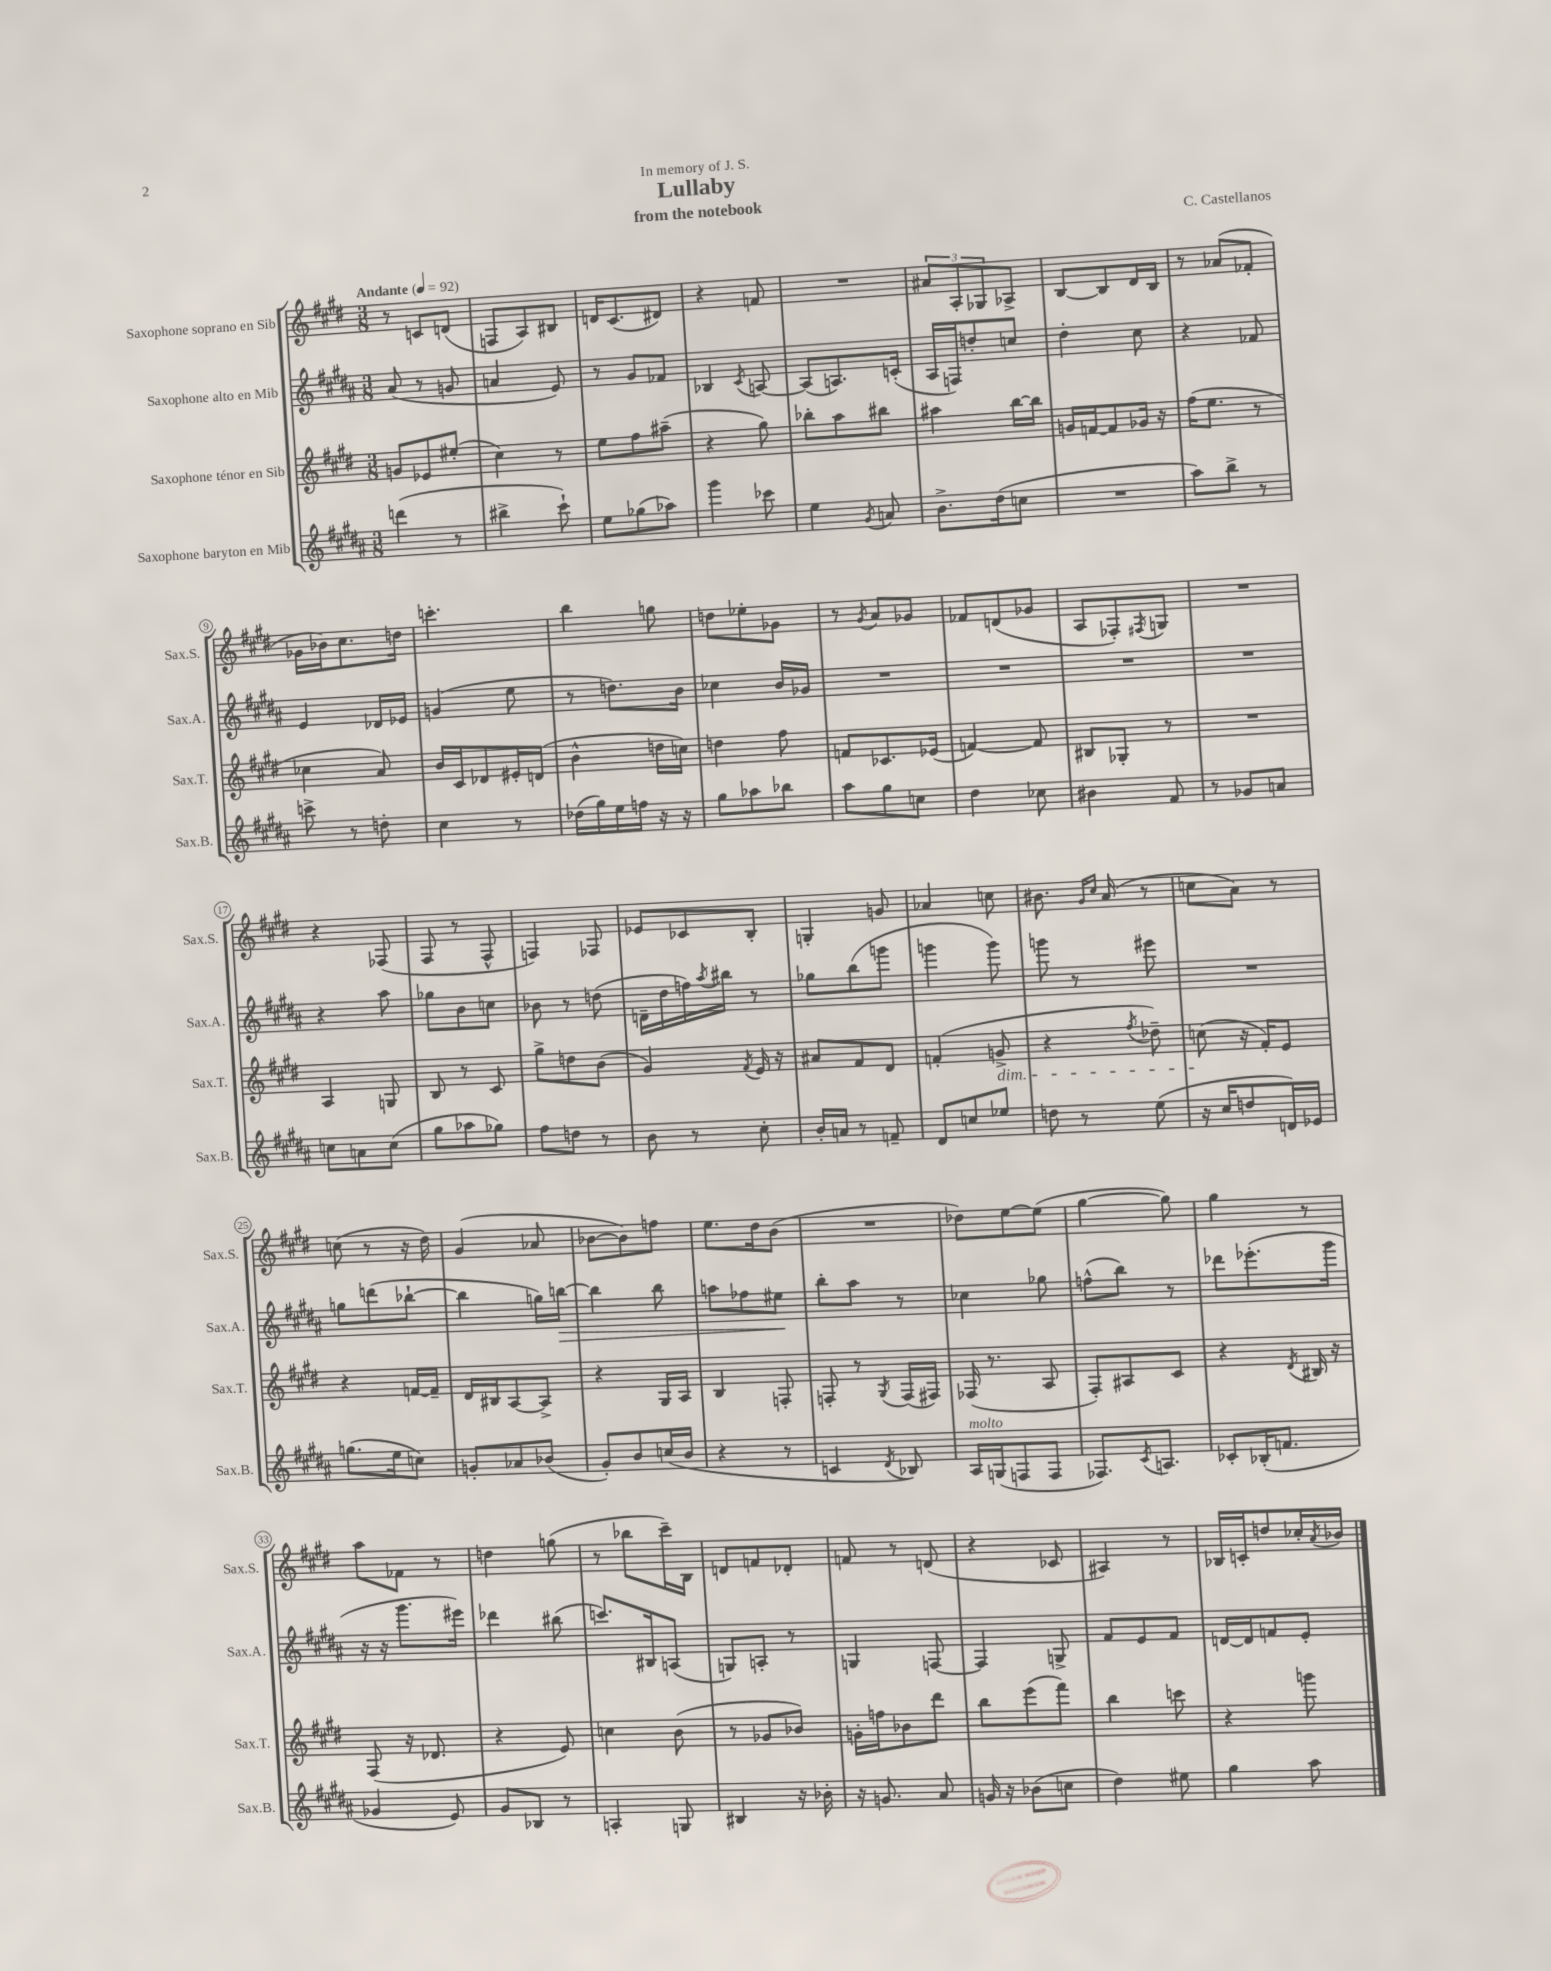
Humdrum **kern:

**kern	**kern	**kern	**kern
*staff4	*staff3	*staff2	*staff1
*clefG2	*clefG2	*clefG2	*clefG2
*k[f#c#g#d#a#]	*k[f#c#g#d#]	*k[f#c#g#d#a#]	*k[f#c#g#d#]
*M3/8	*M3/8	*M3/8	*M3/8
*MM92	*MM92	*MM92	*MM92
(4ddd	8g	(8a#	8r
.	8e-	8r	8c
8r	(8ee#'	8g	(8d
=	=	=	=
4bb#^	4cc#)	4a	8F
.	.	.	8A)
8ccc#`)	8r	8e)	8B#
=	=	=	=
8ee	8ee	8r	16d
.	.	.	(8.c#
(8gg-	8ff#	8g#	.
8aa-)	(8aa#~	8f-	8d#)
=	=	=	=
4ggg#	4r	4B-	4r
.	.	8qc#	.
8ccc-	8gg#)	[8A	8f
=	=	=	=
4ee	8bb-'	(8A]	4.r
.	8aa	8.A)	.
8qg#	.	.	.
8a	8bb#	.	.
.	.	(16c'	.
=	=	=	=
8.b^	4aa#	16A#	12a#
.	.	16F)	.
.	.	.	12A'
.	.	8dd'	.
.	.	.	12G-
(16dd#	.	.	.
8cc	[16bb	8cc	8A-^
.	16bb]	.	.
=	=	=	=
4.r	16g	4dd#'	[8B
.	[16f	.	.
.	8f]	.	8B]
.	16g-	8cc#	16d#
.	16r	.	16B
=	=	=	=
8aa#)	(16ff#	4r	8r
.	8.ee	.	.
8bb^	.	.	(8a-
8r	8r	8f-	8f-'
=	=	=	=
8ccc^	4cc-	4e	16g-
.	.	.	16b-)
8r	.	.	8.cc#
8dd'	8a)	16d-	.
.	.	16e-	16dd
=	=	=	=
4cc#	16b	(4g	4.ccc'
.	16c#	.	.
.	8d-	.	.
8r	16e#'	8ee	.
.	(16d	.	.
=	=	=	=
(16dd-	4b^^	8r	4bb
16gg#)	.	.	.
16ee	.	8.dd)	.
16ff	.	.	.
16r	16dd	.	8gg
16r	16cc)	16b	.
=	=	=	=
8gg#	4dd	4cc-	8dd
8aa-	.	.	8ee-'
8bb-	8ff#	16b	8g-
.	.	16g-	.
=	=	=	=
8aa#	8f	4.r	8r
.	.	.	8qg#
8gg#	8.c-	.	8a
8cc	.	.	8g-
.	(16e-	.	.
=	=	=	=
4dd#	[4f)	4.r	8f-
.	.	.	(8d
8cc-	8f]	.	8g-
=	=	=	=
4b#	8B#	4.r	8A
.	8G-'	.	8F-')
.	.	.	8qF#
8f#	8r	.	8G
=	=	=	=
8r	4.r	4.r	4.r
8g-	.	.	.
8a	.	.	.
=	=	=	=
8cc	4A	4r	4r
8a	.	.	.
(8cc	8G	8aa#	(8F-
=	=	=	=
8gg#	8B	8gg-	8F#
8aa-	8r	8b	8r
8gg-)	8c#	8cc	8F#^^
=	=	=	=
8ff#	8gg#^	8b-	4F)
8dd	8dd	8r	.
8r	(8b	(8dd	8F-
=	=	=	=
8b	4g#)	16d~	8e-
.	.	16dd#	.
8r	.	16ff)	8c-
.	.	8qaa#	.
.	.	16bb#	.
.	8qf#	.	.
8cc#'	16e	8r	8B'
.	16r	.	.
=	=	=	=
16b'	8a#	8gg-	4G'
16a	.	.	.
8r	8f#	(8bb	.
8f~	8d#	8ggg	8g
=	=	=	=
8d#	(4f'	4ggg	4a-
8cc	.	.	.
8ee-	8g^	8ggg)	8cc
=	=	=	=
8dd	4r	8ggg	8.b#
8r	.	8r	.
.	.	.	16qqg#
.	.	.	16qqcc#
.	.	.	(16a
.	8qff#	.	.
(8ee	8dd-~)	8eee#	8r
=	=	=	=
16r	(8cc	4.r	8cc
16cc#	.	.	.
8dd	16r	.	8a)
.	16f#')	.	.
16d)	8e	.	8r
16e-	.	.	.
=	=	=	=
(8.gg	4r	8gg	(8cc
.	.	(8ddd	8r
16ee	.	.	.
8cc)	[16f	[8bb-`	16r
.	16f~]	.	16dd#)
=	=	=	=
8g'	16d#	4bb-]	(4g#
.	16B#	.	.
8a-	[8A	.	.
(8b-	8A^]	16gg)	8a-
.	.	[16bb	.
=	=	=	=
8g#')	4r	4bb]	[8b-
8b	.	.	8b-])
(16cc	16G#	8bb	8ff
16b	16A	.	.
=	=	=	=
4r	4B	8aa	8.ee
.	.	8ff-	.
.	.	.	16dd#
8r	8F'	8ee#	(8b
=	=	=	=
4c	8F'	8bb'	4.r
.	8r	8aa#	.
8qd#	8qG#	.	.
8B-)	(16F	8r	.
.	16F#)	.	.
=	=	=	=
16A#	(16F-	4cc-	8dd-)
(16G	8.r	.	.
8F	.	.	[8ee
8F	8A	8gg-	(8ee]
=	=	=	=
8.F-)	8F#')	(8ff^^	[4gg#
.	8A#	8bb)	.
8qc#	.	.	.
8.A	.	.	.
.	8c#	8r	8gg#])
=	=	=	=
8c-'	4r	8ddd-	4gg#
(16B-'	.	(8.eee-'	.
8.f	.	.	.
.	8qd#	.	.
.	16B#	.	8r
.	16r	16ggg#	.
=	=	=	=
4g-	(8F#	16r	8aa
.	.	16r	.
.	16r	8.ggg#	8f-
.	8.d-	.	.
8e)	.	.	8r
.	.	16eee#)	.
=	=	=	=
8g#	4r	4ddd-	4dd
8B-	.	.	.
8r	8e)	(8bb#	(8gg
=	=	=	=
4A'	4cc	8.ccc)	8r
.	.	.	8bb-
.	.	16B#	.
8G	(8b	(8A	16ccc#~)
.	.	.	16B
=	=	=	=
4B#	8r	8G)	8d
.	8g-	8A'	8f
16r	8b-)	8r	8d-'
16b-'	.	.	.
=	=	=	=
16r	16g'	4G	8f
8.g	16ff	.	.
.	8b-	.	8r
8a#	8ddd#	[8F	(8d
=	=	=	=
16g	8bb	4F]	4r
16r	.	.	.
(8b-	(8eee	.	.
8cc	8fff#)	8G^	8c-
=	=	=	=
4dd#)	4bb	8f#	4A#)
.	.	8e	.
8ee#	8ccc	8f#	8r
=	=	=	=
4gg#	4r	[16d	16B-
.	.	16d]	16c'
.	.	8f	8dd
8aa#	8ggg	8e'	16cc-'
.	.	.	8qa
.	.	.	16b-
==	==	==	==
*-	*-	*-	*-
